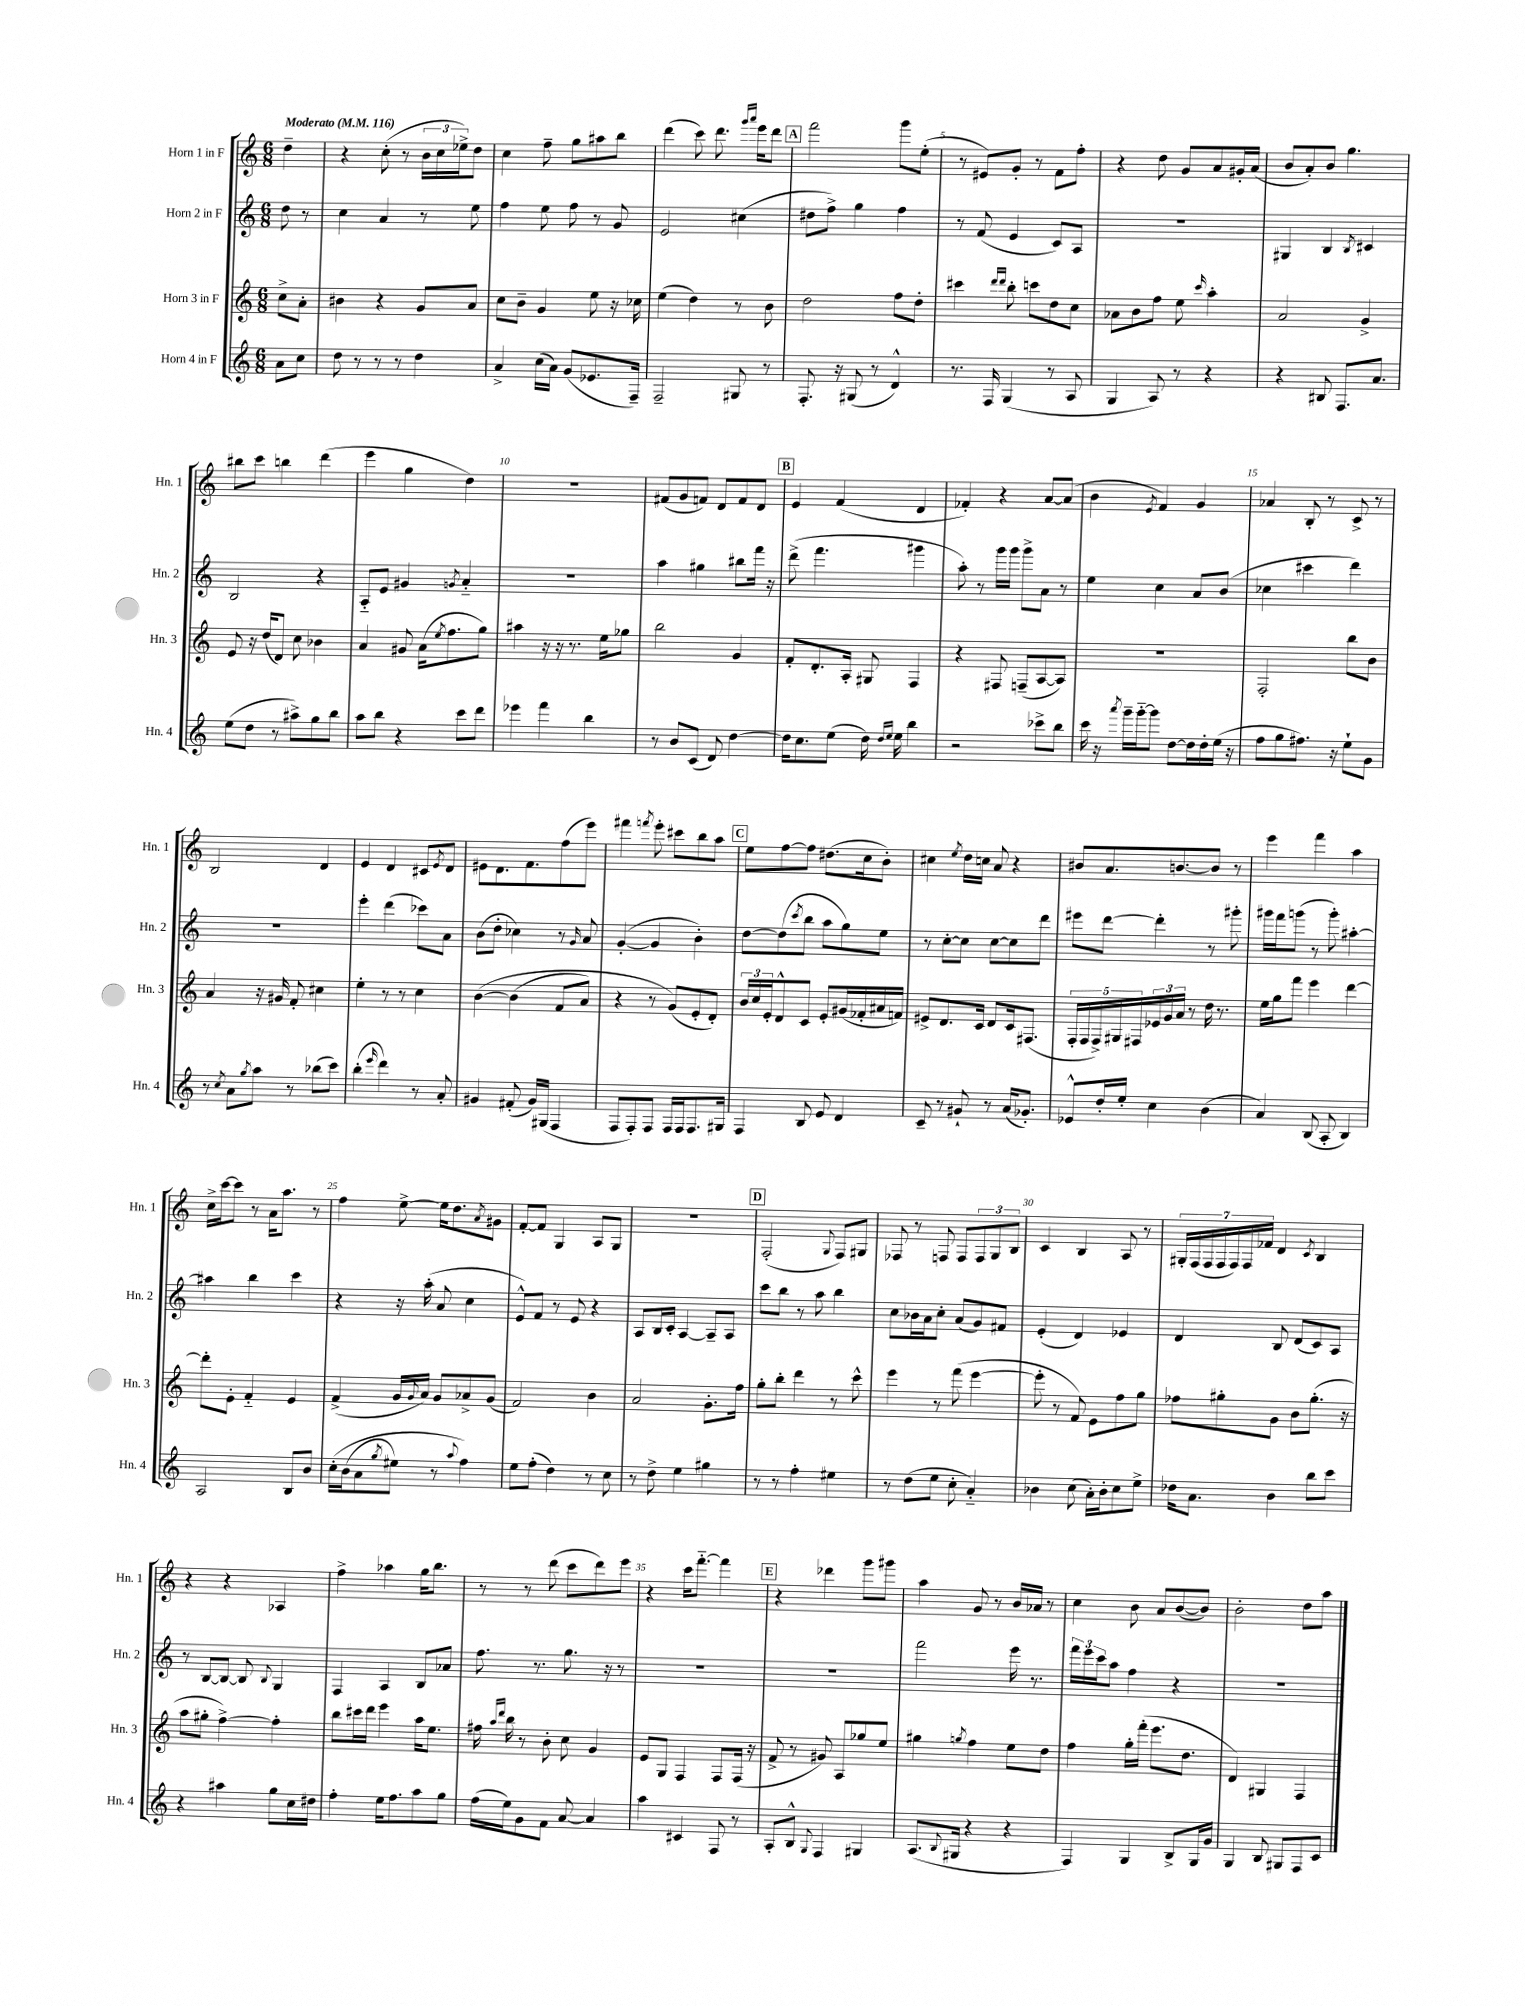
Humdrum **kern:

**kern	**kern	**kern	**kern
*staff4	*staff3	*staff2	*staff1
*clefG2	*clefG2	*clefG2	*clefG2
*k[]	*k[]	*k[]	*k[]
*M6/8	*M6/8	*M6/8	*M6/8
*MM116	*MM116	*MM116	*MM116
8a	8cc^	8dd	4dd~
8cc	8a'	8r	.
=	=	=	=
8dd	4b#	4cc	4r
8r	.	.	.
8r	4r	4a	(8cc'
8r	.	.	8r
4dd	8g	8r	24b
.	.	.	24cc
.	.	.	24ee-^)
.	8a	8ee	8dd
=	=	=	=
4a^	8cc	4ff	4cc
.	8b~	.	.
(16cc	4g	8ee	8ff~
16a)	.	.	.
(8g	.	8ff	8gg
8.e-	8ee	8r	8aa#
.	16r	8g	8bb
16F~)	16cc-	.	.
=	=	=	=
2F~	(4ee	2e	(4ddd
.	4dd)	.	8ccc)
.	.	.	8.ddd
8G#	8r	(4cc#	.
.	.	.	16qqggg
.	.	.	16qqaaa
.	.	.	16eee
8r	8b	.	8ddd
=	=	=	=
8.F'	2dd	8dd#	2fff
.	.	8ff^)	.
16r	.	.	.
(8G#	.	4gg	.
8r	.	.	.
4d^^)	8ff	4ff	8ggg
.	8dd'	.	(8ee'
=	=	=	=
8.r	4ccc#	8r	8r
.	.	(8f	8e#)
16F	.	.	.
.	16qqddd	.	.
.	16qqddd	.	.
(4G	8bb'	4e	8g'
.	8ccc	.	8r
8r	8dd	8c)	8f
8A	8cc	8A	8ff'
=	=	=	=
4G	8a-	2.r	4r
.	8b	.	.
8A)	8ff	.	8dd
8r	8ee	.	8g
.	16qqccc	.	.
4r	4aa'	.	8a
.	.	.	16g#'
.	.	.	(16a
=	=	=	=
4r	2a	4G#	8b
.	.	.	8a')
8B#	.	4B	8b
8.F	.	.	4.gg
.	.	8qB	.
.	4g^	4c#	.
8.a	.	.	.
=	=	=	=
(8ee	8e	2B	8bb#
8dd	16r	.	8ccc
.	(16dd	.	.
8r	8d)	.	4bb
8aa#^)	8cc	.	.
8gg	4b-	4r	(4ddd
8bb	.	.	.
=	=	=	=
8aa	4a	8A'~	4eee
8bb	.	8e	.
4r	8g#	4g#	4gg
.	(16a	.	.
.	8qee	.	.
.	8.ff	.	.
.	.	8qg	.
8ccc	.	4a'~	4dd)
8ddd	8gg)	.	.
=	=	=	=
4eee-	4aa#	2.r	2.r
4fff	16r	.	.
.	16r	.	.
.	8.r	.	.
4bb	.	.	.
.	16ee	.	.
.	8gg-	.	.
=	=	=	=
8r	2bb	4aa	(8f#
8b	.	.	8g
(8c	.	4gg#	8f)
8d)	.	.	8d
[4dd	4g	8bb#	8f
.	.	16fff	8d
.	.	16r	.
=	=	=	=
16dd]	8f'	(8ddd^	4e
8.cc	.	.	.
.	8.d'	4.fff	.
(8ee	.	.	(4f
.	16A'	.	.
16dd)	8G#	.	.
16qqdd	.	.	.
16qqee	.	.	.
16ee	.	.	.
4bb	4F	4ggg#	4d
=	=	=	=
2r	4r	8aa')	4f-')
.	.	8r	.
.	8F#	16ggg	4r
.	.	16ggg	.
.	(8F~	8ggg^	.
8ccc-^	[8A	8a	[8a
8bb	8A])	8r	(8a]
=	=	=	=
16ccc	2.r	4ee	4b
16r	.	.	.
8qaaa	.	.	.
16ggg~	.	.	.
[16ggg'~	.	.	.
.	.	.	8qe
8ggg]	.	4cc	4f)
[8dd	.	.	.
16dd]	.	8a	4g
16dd'	.	.	.
(16ee	.	(8b	.
16r	.	.	.
=	=	=	=
8ff	2F'	4cc-	4a-
8gg	.	.	.
8.ff#)	.	4ccc#	8B'
.	.	.	8r
16r	.	.	.
8ee`	8bb	4ddd)	8c^
8g	8b	.	8r
=	=	=	=
8r	4a	2.r	2B
8qcc	.	.	.
8a	.	.	.
8qgg	.	.	.
8aa	16r	.	.
.	16g#	.	.
8r	8f'	.	.
(8bb-	4cc#	.	4d
8ccc)	.	.	.
=	=	=	=
(4bb'	4ee'	4eee'	4e
16qqeee	.	.	.
4ddd)	8r	(4ddd	4d
.	8r	.	.
8r	4cc	8ccc-)	8c#
.	.	.	8qe
8a'	.	8a	8d
=	=	=	=
4g#	&([4b	(8b	8e#
.	.	8dd'	8.d
(8f#'	(4b]	4cc-)	.
.	.	.	8.f
16g#)	.	.	.
(16G#	.	.	.
4F	8f	8r	(8ff
.	.	16qqg	.
.	8a)	8a	8eee)
=	=	=	=
8F	4r	([4g'	4fff#
8F')	.	.	.
.	.	.	8qfff
8F	8r	4g]	8eee'
16F	(8g&)	.	8ccc#
16F	.	.	.
8.F	8e'	4b')	8bb
.	8d')	.	8aa
16G#	.	.	.
=	=	=	=
4F	24b	[8dd	8ee
.	24cc	.	.
.	24e'	.	.
.	8d^^	(8dd]	[8ff
.	.	8qccc	.
8B	8c	8bb	8ff]
8e	8e'	8aa	(8.dd#
4d	(16g#	8gg)	.
.	16f-'	.	16cc
.	16a#	8ee	8b')
.	16f)	.	.
=	=	=	=
8c~	8e#^	8r	4cc#
8r	8.d	[8cc'	.
.	.	.	8qee
8g#`	.	8cc]	16dd
.	16c	.	16cc
8r	8d	[8cc	8a
(16a	16c	8cc]	4r
8.g-')	(8.F#	.	.
.	.	8ddd	.
=	=	=	=
8e-^^	20F'	8eee#	8b#
.	20F	.	.
.	20F^)	.	.
16dd'	.	[8ddd	8.a
.	20G#	.	.
16ee'	.	.	.
.	20F#	.	.
4cc	24e-	4ddd']	.
.	24g	.	.
.	.	.	[8.b
.	24a	.	.
.	8r	.	.
(4b	16dd	8r	8b]
.	8.r	.	.
.	.	8ggg#'	8r
=	=	=	=
4a)	16ee	16ggg#	4eee
.	16gg	16fff	.
.	8fff	(8ggg	.
(8B	4eee	8r	4fff
8A'	.	8ggg')	.
4B)	[4ddd	[4aa#'	4aa
=	=	=	=
2A	8ddd']	4aa#]	16cc^
.	.	.	[16ccc
.	8e'	.	8ccc]
.	4f'~	4bb	8r
.	.	.	16a
.	.	.	8.aa
8B	4e	4ccc	.
8b	.	.	8r
=	=	=	=
&(16cc'	(4f^	4r	4ff
(16b	.	.	.
8a	.	.	.
8qgg	.	.	.
8ee#)	16g	16r	[8ee^
.	8qqg	.	.
.	16a)	(16aa'	.
8r	8g	8a	16ee]
.	.	.	8.dd
8qqaa	.	.	.
4ff&)	8a-^	4cc	.
.	.	.	8qa
.	(8g	.	8g#
=	=	=	=
8ee	2f)	8e^^)	[8f'
(8ff'	.	8f	8f]
4dd)	.	8r	4G
.	.	8e	.
8r	4b	4r	8A
8cc	.	.	8G
=	=	=	=
8r	2a	8A	2.r
8dd^	.	16B	.
.	.	16c'	.
4ee	.	[4A	.
4gg#	8.g'	8A~]	.
.	.	8A	.
.	16ff	.	.
=	=	=	=
8r	8gg'	8ccc	(2F'
8r	8bb'	8bb	.
4ff'	4ddd	8r	.
.	.	8aa	.
.	.	.	8qqG
4ee#	8r	4bb	8F)
.	8ccc^^	.	8G#
=	=	=	=
8r	4eee	8cc	8F-
(8dd	.	16b-	8r
.	.	16a	.
8ee	8r	8cc'	8F
8cc'	(8fff	(8a	8F
4a'~)	[4eee	8g)	12F
.	.	.	12G
.	.	8f#	.
.	.	.	12B
=	=	=	=
4b-	8eee']	(4e'	4c
.	8r	.	.
(8cc	8f)	4d)	4B
16a')	8e	.	.
16b-'	.	.	.
8cc	8ff	4e-	8A
8ee^	8gg	.	8r
=	=	=	=
16dd-	8ff-	4d	28G#'
.	.	.	(28F
8.a	.	.	.
.	.	.	28F
.	.	.	28F
.	8gg#'	.	.
.	.	.	28F)
.	.	.	28F
.	.	.	28f-
4b	8g	8B	4d
.	8b	(8d	.
.	.	.	8qc
8bb	(8.gg#'	8c)	4B
8ccc	.	8A	.
.	16r	.	.
=	=	=	=
4r	8aa	8r	4r
.	8gg#'	[8B	.
4aa#	[4ff^)	8B_	4r
.	.	8B]	.
.	.	8qqB	.
8gg	4ff']	4G	4A-
16cc	.	.	.
16dd#	.	.	.
=	=	=	=
4ff'	8bb	4F	4ff^
.	16ccc#	.	.
.	16ddd	.	.
16ee	4eee	4A	4aa-
8.ff	.	.	.
8aa	16aa	8B	16gg
.	8.ee	.	8.bb
8gg	.	8a-	.
=	=	=	=
(16ff	16ff#	8.ff	8r
.	16qqaa	.	.
.	16qqddd	.	.
16ee)	16bb	.	.
8g	8r	.	8r
.	.	8.r	.
8f	8b'	.	(8ddd
[8a	8cc	8.gg	8ccc
4a]	4g	.	8ddd)
.	.	16r	.
.	.	8r	8eee
=	=	=	=
4aa	8e	2.r	4r
.	8G	.	.
4c#	4F	.	16ccc
.	.	.	[8.fff'~
8F	8F	.	4fff]
8r	(16F	.	.
.	16r	.	.
=	=	=	=
8A'	8f^	2.r	4r
8B^^	8r	.	.
8qqG	.	.	.
4F	8g#)	.	4ddd-
.	8A	.	.
4G#	8gg-	.	8ggg
.	8ee	.	8ggg#
=	=	=	=
(8.A	4gg#	2fff	4aa
8qqB	.	.	.
16G#	.	.	.
.	8qgg	.	.
4r	4ff	.	8g
.	.	.	8r
4r	8ee	16eee	16b
.	.	8.r	16a-
.	8dd	.	8r
=	=	=	=
4F)	4ff	24fff	4cc
.	.	24eee	.
.	.	24ccc	.
.	.	8aa	.
4G	16gg'	4ff	8b
.	(16fff'	.	.
.	8.eee	.	8a
8B^	.	4r	([8b
.	8.dd	.	.
16G	.	.	8b])
16g	.	.	.
=	=	=	=
4G	4d)	2.r	2b'
8B	4G#	.	.
8G#	.	.	.
8F	4F	.	8dd
8c	.	.	8aa
==	==	==	==
*-	*-	*-	*-
